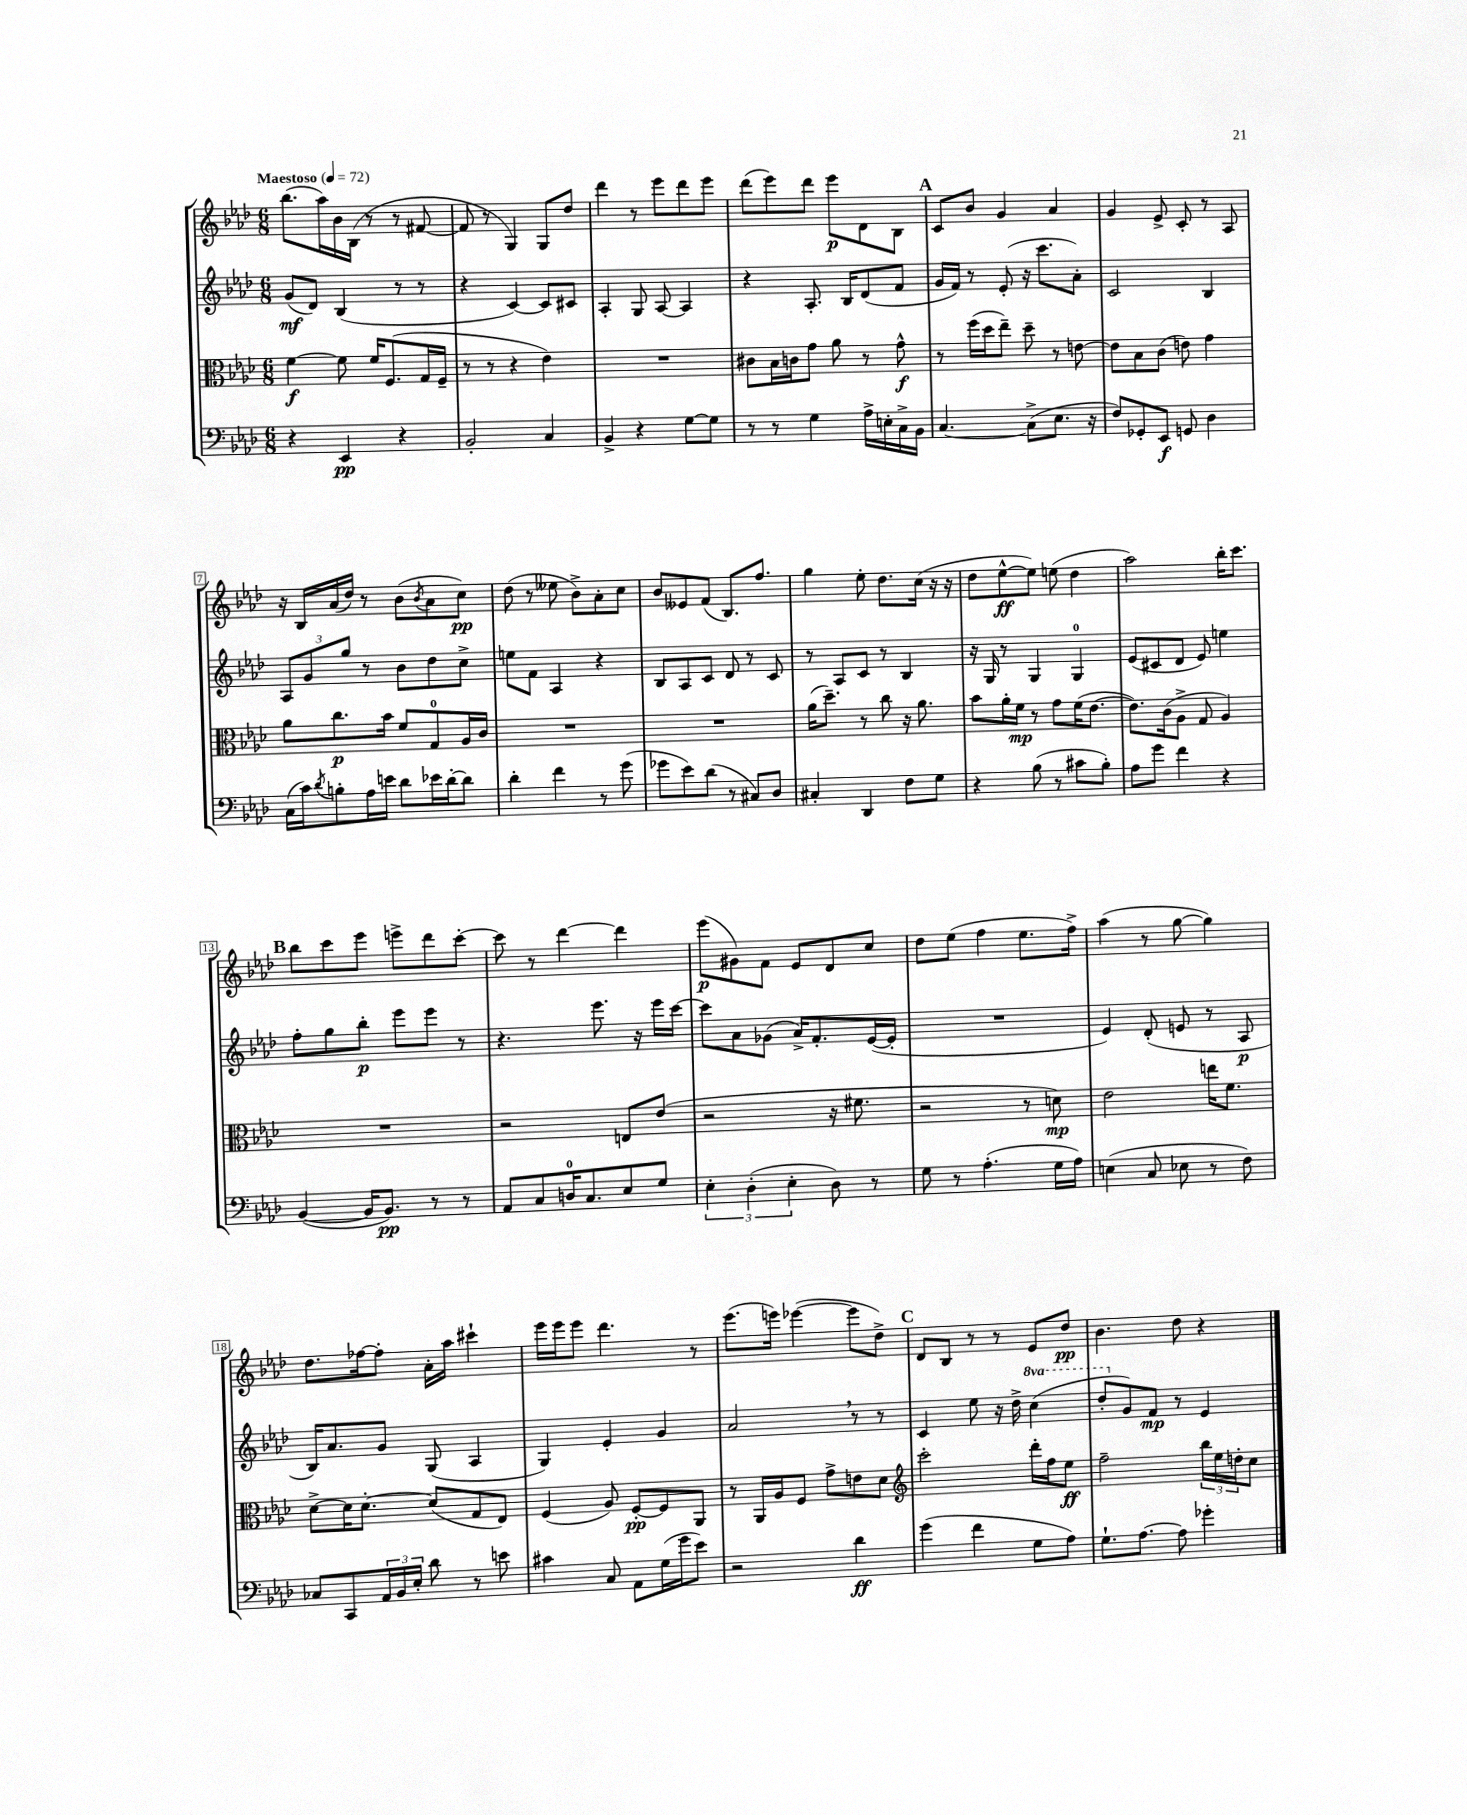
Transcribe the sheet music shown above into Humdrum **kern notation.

**kern	**kern	**kern	**kern
*staff4	*staff3	*staff2	*staff1
*clefF4	*clefC3	*clefG2	*clefG2
*k[b-e-a-d-]	*k[b-e-a-d-]	*k[b-e-a-d-]	*k[b-e-a-d-]
*M6/8	*M6/8	*M6/8	*M6/8
*MM72	*MM72	*MM72	*MM72
4r	[4f	(8g	(8.bb-
.	.	8d-)	.
.	.	.	16aa-)
4EE-	8f]	(4B-	16b-
.	.	.	(16B-
.	16f	.	8r
.	(8.F	.	.
4r	.	8r	8r
.	16G	8r	[8f#
.	16F~	.	.
=	=	=	=
2BB-'	8r	4r	8f#]
.	8r	.	8r
.	4r	[4c)	4G)
4C	4e-)	8c]	8G
.	.	8c#	8dd-
=	=	=	=
4BB-^	2.r	4A-'	4ddd-
4r	.	8G	8r
.	.	[8A-	8eee-
[8G	.	4A-]	8ddd-
8G]	.	.	8eee-
=	=	=	=
8r	8c#	4r	(8ddd-
8r	16B-	.	8eee-)
.	16c	.	.
4G	8g	8.A-'	8ddd-
.	8a-	.	8eee-
.	.	16B-	.
16A-^	8r	(8d-	8d-
16E'	.	.	.
16C^	8g^^	8f	8B-
16BB-	.	.	.
=	=	=	=
[4.C	8r	16g	8c
.	.	16f)	.
.	(16ff	8r	8b-
.	16dd-	.	.
.	8ee-~)	(8e-'	4g
(8C^]	8dd-~	16r	.
.	.	8.ccc	.
8.E-	8r	.	4a-
.	[8e	8a-')	.
16r	.	.	.
=	=	=	=
8F)	8e]	2c	4g
8GG-'	8B-	.	.
8EE-	(8c	.	8e-^
8GG	8e)	.	8c'
4D-	4g	4B-	8r
.	.	.	8A-
=	=	=	=
(16C	8a-	12A-	16r
16c)	.	.	16B-
.	.	12g	.
8qd-	.	.	.
8B'	8.cc	.	(16a-
.	.	12gg	.
.	.	.	16dd-)
16A-	.	8r	8r
16e	16b-	.	.
8d-	8f	8b-	(8b-
.	.	.	8qb-
16e-	8G	8dd-	8a-
[16d-'	.	.	.
8d-]	16A-	8cc^	8cc)
.	16c	.	.
=	=	=	=
4d-'	2.r	8ee	(8dd-
.	.	8f	8r
4f	.	4A-	8ee--
.	.	.	8b-^)
8r	.	4r	8a-'
(8g	.	.	8cc
=	=	=	=
8g-	2.r	8B-	8b-
8e-)	.	8A-	8e--
(8d-	.	8c	(8f
8r	.	8d-	8.B-)
8C#)	.	8r	.
.	.	.	8.ff
8D-	.	8c	.
=	=	=	=
4C#'	(16a-	8r	4gg
.	8.dd-~)	.	.
.	.	8A-	.
4DD-	8r	8c	8ee-'
.	8cc	8r	8.dd-
8F	16r	4B-	.
.	8.a-	.	(16cc
8G	.	.	16r
.	.	.	16r
=	=	=	=
4r	8b-	16r	8dd-
.	.	16G	.
.	16a-'	8r	[8ee-^^
.	16f	.	.
(8B-	8r	4G	8ee-])
8r	8g	.	(8ee
8c#	(16f	4G	4dd-
.	[8.e-	.	.
8B-')	.	.	.
=	=	=	=
8A-	8.e-])	(8e-	2aa-)
8g	.	8c#	.
.	(16c	.	.
4f	8A-^	8d-	.
.	8G	8e-)	.
4r	4A-)	4ee	16bb-'
.	.	.	8.ccc
=	=	=	=
([4BB-	2.r	8ff'	8bb-
.	.	8gg	8ccc
16BB-]	.	8bb-'	8eee-
8.BB-)	.	.	.
.	.	8eee-	8eee^
8r	.	8eee-	8ddd-
8r	.	8r	[8ccc'
=	=	=	=
8AA-	2r	4.r	8ccc]
8C	.	.	8r
16D	.	.	[4ddd-
8.C	.	.	.
.	.	8.eee-	.
8E-	8E	.	4ddd-]
.	.	16r	.
8G	(8e-	16eee-	.
.	.	[16ccc	.
=	=	=	=
6E-'	2r	8ccc]	(8eee-
.	.	8a-	8g#)
(6D-'	.	.	.
.	.	(8g-	8f
6E-'	.	.	.
.	.	16a-^)	8e-
.	.	8.f'	.
8D-)	16r	.	8d-
.	8.f#	.	.
8r	.	([16e-	8cc
.	.	16e-']	.
=	=	=	=
8G	2r	2.r	8dd-
8r	.	.	(8ee-
(4.A-'	.	.	4ff
.	8r	.	8.ee-
16G	8d)	.	.
16A-)	.	.	16ff^)
=	=	=	=
(4E	2e-	4e-)	(4aa-
8C	.	(8d-'	8r
8E-	.	8e	[8gg
8r	16ee	8r	4gg])
.	8.f	.	.
8F)	.	8A-	.
=	=	=	=
8C-	[8d-^	16B-)	8.dd-
.	.	8.a-	.
8CC	16d-]	.	.
.	[8.d-'	.	[16ff-
24AA-	.	8g	8ff-']
24BB-	.	.	.
24E-'	.	.	.
8d-	(8d-]	(8G	16a-'
.	.	.	16aa-
8r	8G	4A-	4ccc#`
8e	8E-)	.	.
=	=	=	=
4c#	(4F	4G)	16eee-
.	.	.	16eee-
.	.	.	8eee-
8C	8A-)	4e-'	4.ddd-
8AA-	[8F'	.	.
(16G	8F]	4g	.
16g	.	.	.
8e-)	8AA-	.	8r
=	=	=	=
2r	8r	2a-	(8.eee-
.	16AA-	.	.
.	16A-	.	16eee)
.	8F	.	([4eee-
.	8g^	.	.
4d-	8e	8r	8eee-]
.	8d-	8r	8dd-^)
=	=	=	=
*	*clefG2	*	*
(4g	2ccc'	4c	8d-
.	.	.	8B-
4f	.	8ee-	8r
.	.	16r	8r
.	.	16dd-^	.
8G	16ddd-'	(4ccc	8e-
.	16ff	.	.
8A-)	8ee-	.	8dd-
=	=	=	=
8.G`	2ff~	8ddd-'	4.b-
.	.	8g)	.
[8.A-	.	.	.
.	.	8f	.
8A-]	.	8r	8dd-
4g-'	24bb-	4e-	4r
.	24ee-	.	.
.	24dd'	.	.
.	8cc	.	.
==	==	==	==
*-	*-	*-	*-
